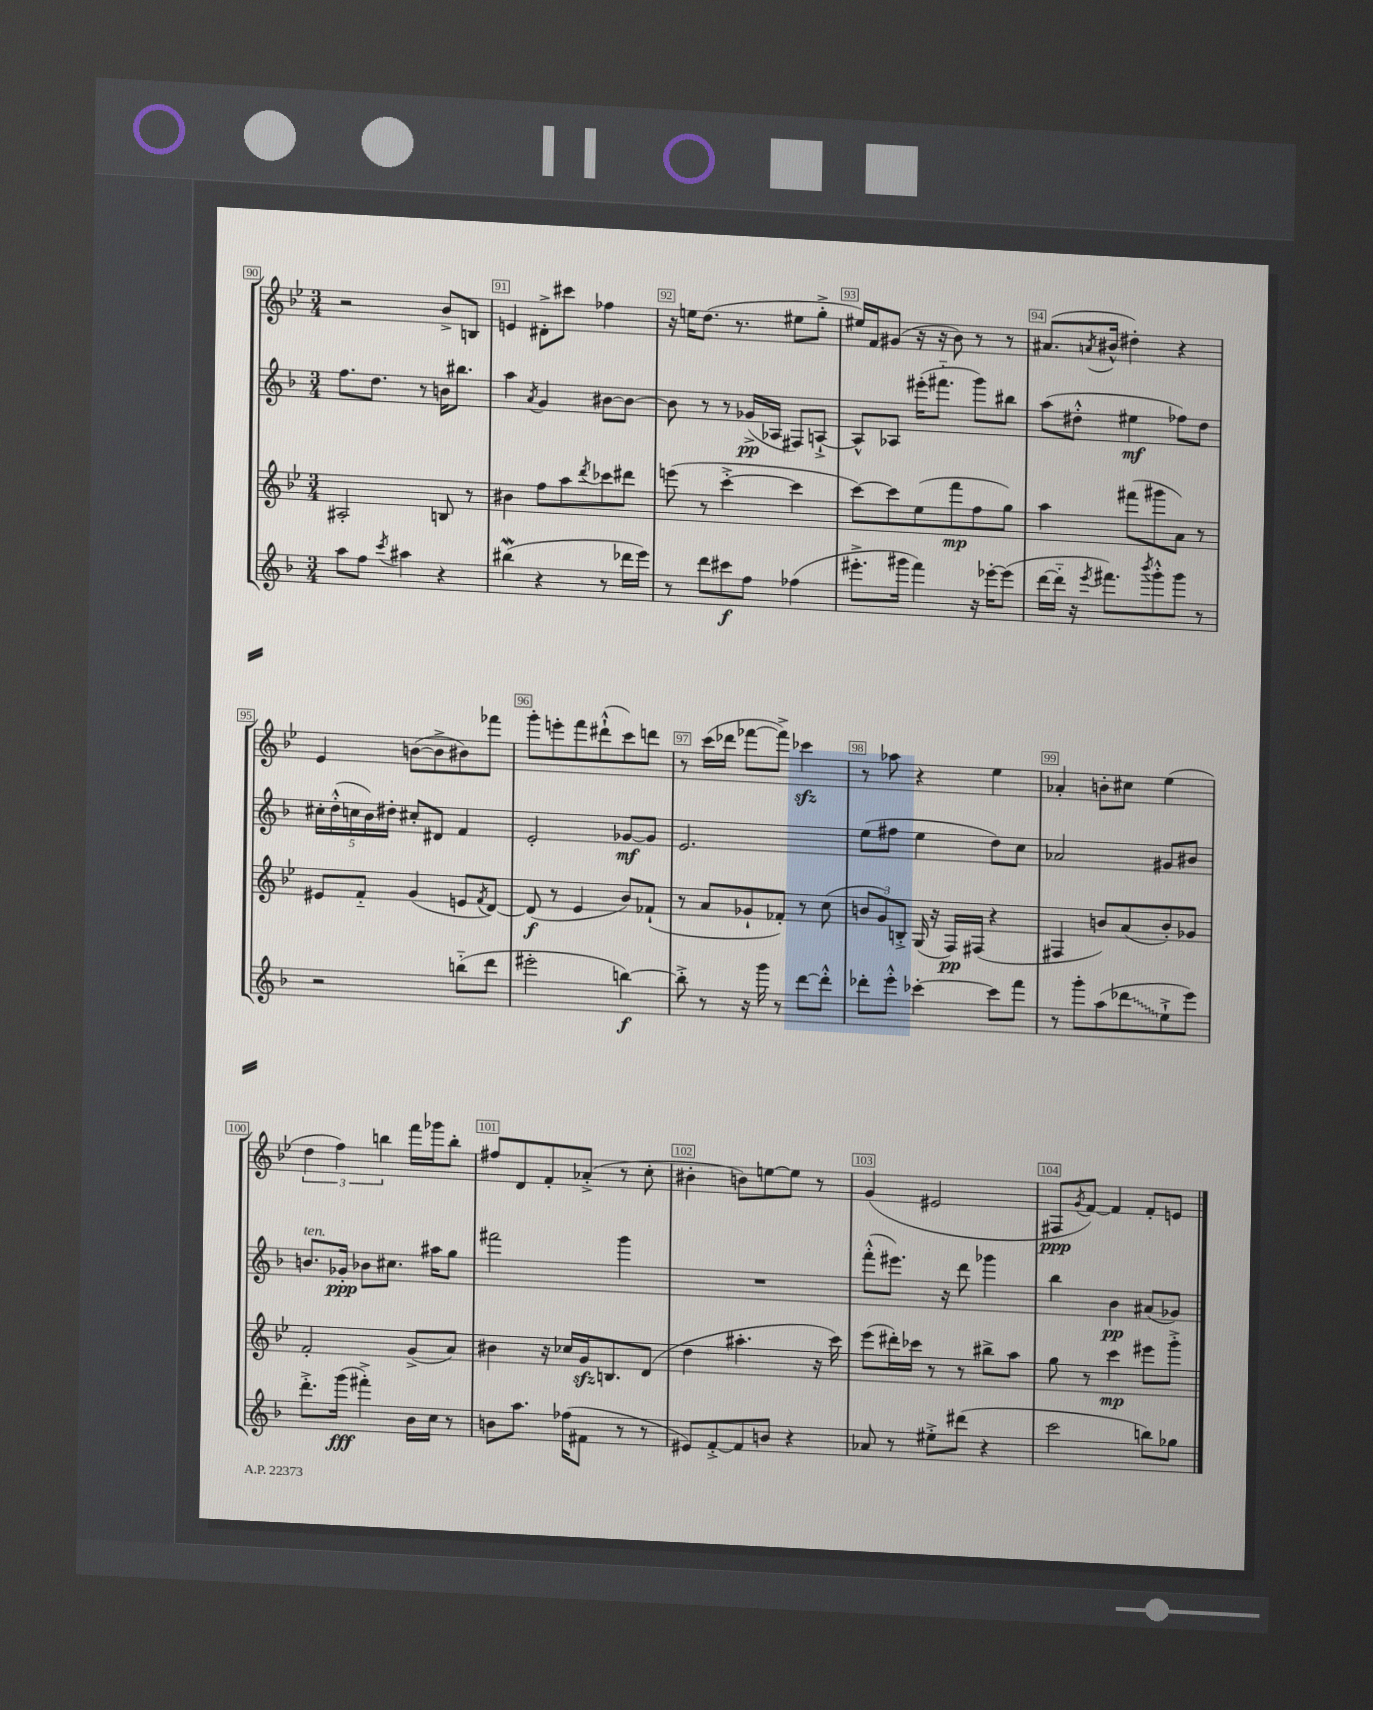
<<
\new StaffGroup <<
\new Staff = "s0" {
    \clef treble \key bes \major \numericTimeSignature \time 3/4
    r2 bes'8-> b8 |
    e'4 dis'8-.-> cis'''8 fes''4 |
    r16 e''16 d''8.( r8. eis''8 g''8-.-> |
    eis''16) f'16 gis'8( r16 r16 bes'8) r8 r8 |
    ais'8.( \acciaccatura { a'8 } bis'16-^ dis''4-.) r4 |
    ees'4 b'8~( b'8-> bis'8) fes'''8 |
    g'''8-. e'''8-. f'''8 dis'''8-!-^( c'''8) d'''8 |
    r8 c'''16( des'''16 fes'''8~ fes'''8->) ces'''4\sfz |
    r8 aes''8 r4 ees''4 |
    aes'4-. b'8-. cis''8 ees''4( |
    \tuplet 3/2 { d''4 f''4) b''4 } f'''16 ges'''16 b''8-. |
    fis''8 d'8 f'8-. aes'8-.->( r8 c''8-. |
    bis'4-. b'8) e''8~ e''8 r8 |
    g'4( eis'2 |
    fis8\ppp \acciaccatura { g'8 } f'8~) f'4 f'8-. e'8 \bar "|." |
}
\new Staff = "s1" {
    \clef treble \key f \major \numericTimeSignature \time 3/4
    f''8. d''8. r8 b'16 bis''8. |
    a''4 \acciaccatura { a'8 } g'4 bis'8~ bis'8~ |
    bis'8 r8 r8 ges'16->\pp( aes16 fis8) a8~-!-> |
    a8-^ aes8 eis'''16-.( fis'''8.-_ g'''8) bis''8 |
    a''8( dis''8-.-^ eis''4\mf fes''8) dis''8 |
    \tuplet 5/4 { cis''16-. d''16-.-^( c''16 bes'16) dis''16-. } cis''8-. dis'8 f'4 |
    e'2-. ges'8~\mf ges'8 |
    e'2. |
    e''8( fis''8 e''4 d''8) c''8 |
    aes'2 gis'8 bis'8 |
    b'8.^\markup { \italic "ten." } ges'16-.\ppp bes'8 cis''8. ais''16 g''8 |
    fis'''2 g'''4 |
    R2. |
    f'''8-.-^( eis'''8.) r16 d'''8 ges'''4 |
    bes''4 bes'4\pp ais'8( ges'8) \bar "|." |
}
\new Staff = "s2" {
    \clef treble \key bes \major \numericTimeSignature \time 3/4
    ais2-. b8 r8 |
    bis'4 f''8 a''8 \acciaccatura { d'''8 } ces'''8 dis'''8 |
    e'''8( r8 c'''4~-.-> c'''4 |
    c'''8~) c'''8 ees''8( f'''8\mp f''8 g''8) |
    a''4 fis'''8( gis'''8 a'8) r8 |
    eis'8 f'8-_ g'4( e'8 \acciaccatura { f'8 } d'8~) |
    d'8\f( r8 ees'4 bes'8) fes'8-!( |
    r8 a'8 ges'8-! fes'8-.) r8 c''8( |
    \tuplet 3/2 { b'8 g'8) b8-.-> } g16( r16 f16\pp) fis16( r4 |
    fis4 b'8) a'8( b'8-.) ges'8 |
    f'2-. g'8->( a'8) |
    bis'4 r16 ces''16 g'16\sfz b8. d'8( |
    d''4 ais''4.-. r16 c'''16) |
    ees'''8( dis'''16-.) ces'''16 r8 r8 bis''8-> a''8 |
    g''8 r8 c'''4\mp eis'''8 g'''8-.-> \bar "|." |
}
\new Staff = "s3" {
    \clef treble \key f \major \numericTimeSignature \time 3/4
    a''8 f''8 \acciaccatura { c'''8 } ais''4 r4 |
    bis''4\mordent( r4 r8 des'''16 e'''16) |
    r8 d'''8 cis'''8\f f''8 fes''4( |
    eis'''8.-.-> gis'''16 f'''4) r16 ees'''16~-. ees'''8( |
    d'''16~ d'''16-_ r16 \acciaccatura { e'''8 } fis'''8.) \acciaccatura { bes'''8 } g'''8-.-^ g'''8 r8 |
    r2 b''8-_( d'''8 |
    eis'''2-. b''4~\f) |
    b''8-.-> r8 r16 g'''16 r8 d'''8~ d'''8-.-^ |
    des'''8-. e'''8-.-^ ces'''4~-. ces'''8 f'''8 |
    r8 g'''8-. a''8( \once \override Glissando.style = #'zigzag des'''8\glissando e''8-!-> e'''8) |
    d'''8.-.-> g'''16\fff( fis'''4-.->) bes'16 c''16 r8 |
    b'8 a''8. fes''16( fis'8 r8 r8 |
    eis'8) f'8~-.-> f'8 b'8 r4 |
    aes'8 r8 eis''8-.-> dis'''8( r4 |
    c'''2 b''8) ges''8 \bar "|." |
}
>>
>>
\layout { \context { \Score currentBarNumber = #90 \override BarNumber.break-visibility = ##(#f #t #t) barNumberVisibility = #all-bar-numbers-visible \override BarNumber.stencil = #(make-stencil-boxer 0.1 0.3 ly:text-interface::print) } }
